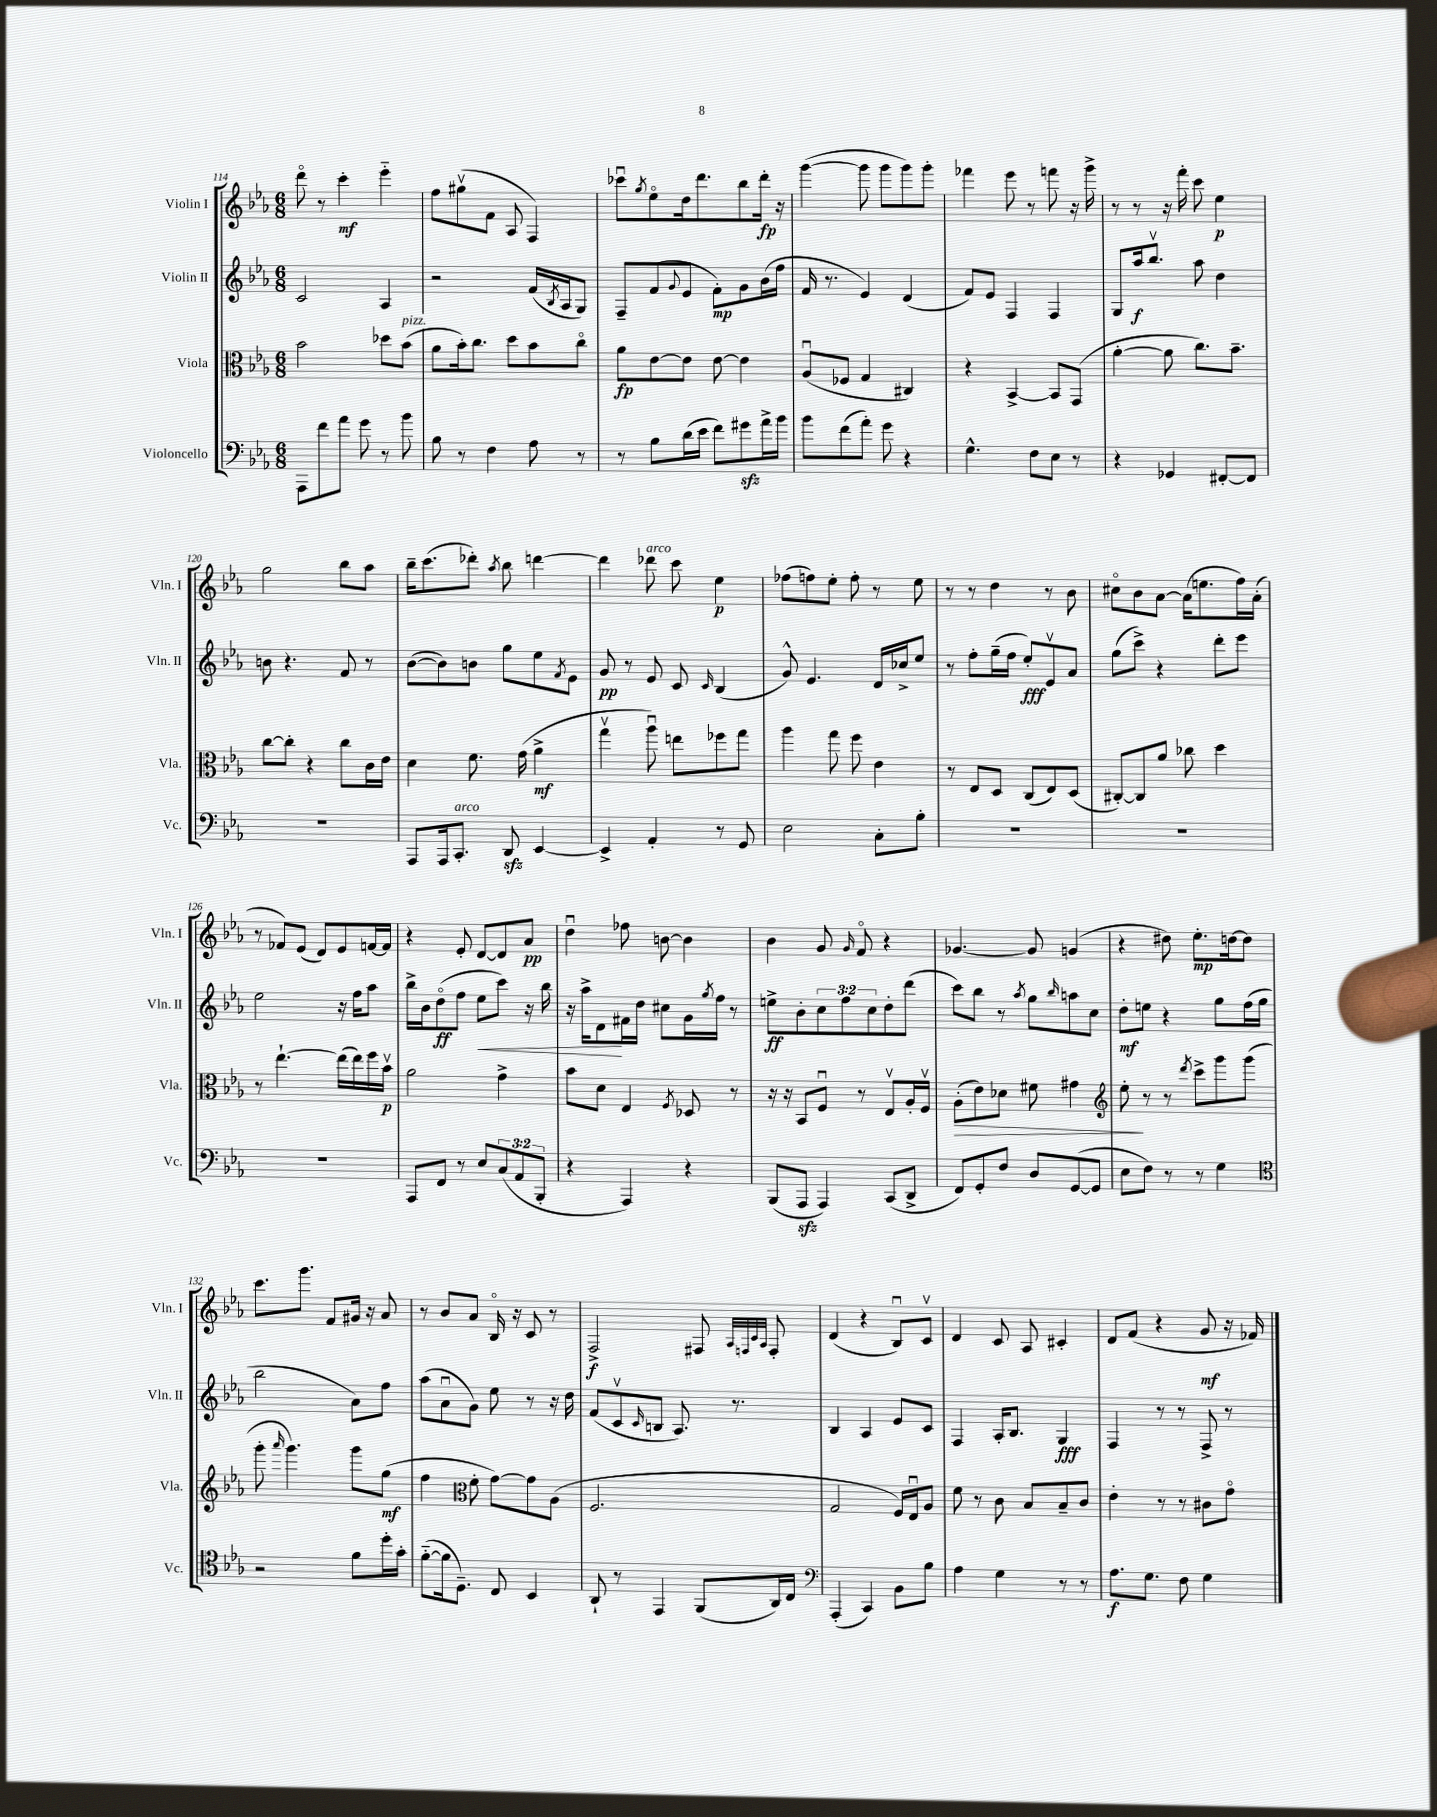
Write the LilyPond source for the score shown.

<<
\new StaffGroup <<
\new Staff = "s0" \with { instrumentName = "Violin I" shortInstrumentName = "Vln. I" } {
    \clef treble \key ees \major \numericTimeSignature \time 6/8
    d'''8\flageolet r8 c'''4-.\mf ees'''4-_ |
    f''8 gis''8\upbow( f'8 aes8 f4) |
    ces'''8\downbow \acciaccatura { g''8 } ees''8\flageolet d''16 d'''8. bes''8 d'''16-.\fp r16 |
    g'''4~( g'''8 g'''8 g'''8) g'''8-. |
    fes'''4 ees'''8 r8 f'''8 r16 g'''16-> |
    r8 r8 r16 f'''16-. c'''8 ees''4\p |
    g''2 bes''8 aes''8 |
    bes''16-- c'''8.( des'''8-.) \acciaccatura { aes''8 } bes''8 d'''4~ |
    d'''4 des'''8^\markup { \italic "arco" } c'''8 ees''4\p |
    fes''8( f''8) ees''8-. f''8-. r8 ees''8 |
    r8 r8 d''4 r8 bes'8 |
    cis''8\flageolet bes'8 aes'8~ aes'16( e''8. f''16) aes'16-.( |
    r8 fes'8) ees'8( d'8) ees'8 f'16~ f'16 |
    r4 ees'8-. d'8~ d'8 aes'8\pp |
    d''4\downbow fes''8 b'8~ b'4 |
    bes'4 g'8 \grace { g'16 } f'8\flageolet r4 |
    ges'4.~ ges'8 g'4( |
    r4 dis''8) ees''8.-.\mp d''16~ d''8 |
    c'''8. g'''8. f'8 gis'16 r16 aes'8 |
    r8 bes'8 aes'8 bes16\flageolet r16 c'8 r8 |
    f2->\f fis8 \grace { aes32 f32 c'32 aes32 } f8-. |
    d'4( r4 bes8\downbow) c'8\upbow |
    d'4 c'8 aes8 cis'4-. |
    d'8 f'8( r4 g'8\mf r16 fes'16) \bar "|." |
}
\new Staff = "s1" \with { instrumentName = "Violin II" shortInstrumentName = "Vln. II" } {
    \clef treble \key ees \major \numericTimeSignature \time 6/8 \override Staff.TupletNumber.text = #tuplet-number::calc-fraction-text
    c'2 aes4 |
    r2 f'16( \acciaccatura { bes8 } aes16 g8) |
    f8-- f'8( \appoggiatura { g'8 } ees'8 f'8-.\mp) g'8 bes'16( f''16 |
    f'16 r8. ees'4) d'4( |
    f'8) ees'8 f4 f4 |
    g8 aes''16\f bes''8.\upbow aes''8 d''4 |
    b'8 r4. f'8 r8 |
    bes'8~( bes'8) b'8 g''8 ees''8 \acciaccatura { f'8 } ees'8 |
    g'8\pp r8 ees'8 c'8 \grace { c'16 } bes4( |
    g'8-^) ees'4. d'16 ces''16-> ees''8 |
    r8 f''8-. g''16--( f''16 ees''8-.\fff) ees'8\upbow aes'8 |
    g''8( c'''8->) r4 d'''8-. ees'''8 |
    ees''2 r16 f''16 aes''8 |
    bes''16-> bes'16 d''8\flageolet\ff( f''8 ees''8\< c'''8) r16 bes''16 |
    r16 aes''16-> d'8\! fis'16 d''16 cis''8 g'16 \acciaccatura { g''8 } f''16 r8 |
    e''8->\ff bes'8-. \tuplet 3/2 { c''8 f''8 c''8 } d''8-. d'''8( |
    c'''8) bes''8 r8 \acciaccatura { aes''8 } g''8 \grace { bes''16 } a''8 c''8 |
    d''8-.\mf e''8 r4 g''8 f''16( g''16 |
    bes''2 aes'8) f''8 |
    aes''8( aes'8\downbow g'8) ees''8 r8 r16 d''16 |
    f'8( c'8\upbow \grace { c'16 } b8 aes8.) r8. |
    bes4 aes4 ees'8 c'8 |
    f4 aes16-. bes8. g4\fff |
    f4 r8 r8 f8-> r8 \bar "|." |
}
\new Staff = "s2" \with { instrumentName = "Viola" shortInstrumentName = "Vla." } {
    \clef alto \key ees \major \numericTimeSignature \time 6/8
    bes'2 des''8 bes'8^\markup { \italic "pizz." }( |
    aes'8 bes'16-.) c''8. d''8 bes'8 c''8\flageolet |
    aes'8\fp ees'8~ ees'8 ees'8~ ees'4 |
    aes8\downbow( fes8 g4 cis4) |
    r4 bes,4~-> bes,8 g,8( |
    aes'4~-. aes'8 c''8.) bes'8.-- |
    c''8~ c''8-. r4 c''8 c'16 ees'16 |
    d'4 f'8. g'16( aes'4->\mf |
    g''4\upbow aes''8\downbow) e''8 fes''8 g''8 |
    aes''4 g''8 f''8 ees'4 |
    r8 ees8 d8 c8( ees8) d8( |
    cis8~-.) cis8 aes'8 ces''8 d''4 |
    r8 ees''4.~-! ees''16( ees''16) f''16 bes'16\upbow\p |
    aes'2 g'4-> |
    bes'8 d'8 ees4 \acciaccatura { f8 } des8 r8 |
    r16 r16 bes,8 f8\downbow r8 ees8\upbow aes16-. f16\upbow |
    aes8-.\>( ees'8) des'8 fis'8 gis'4 |
    \clef treble ees''8-.\! r8 r8 \acciaccatura { d'''8 } c'''8-> g'''8 g'''8( |
    g'''8-. \grace { aes'''16 } g'''4.) g'''8 g''8\mf( |
    f''4 \clef alto f'8-. g'8~) g'8 aes8( |
    f2. |
    g2 f16) ees16\downbow aes8 |
    f'8 r8 c'8 bes8 bes8-- c'8 |
    ees'4-. r8 r8 cis'8 g'8\flageolet \bar "|." |
}
\new Staff = "s3" \with { instrumentName = "Violoncello" shortInstrumentName = "Vc." } {
    \clef bass \key ees \major \numericTimeSignature \time 6/8 \override Staff.TupletNumber.text = #tuplet-number::calc-fraction-text
    aes,,8 f'8 aes'8 g'8 r8 bes'8 |
    bes8 r8 f4 aes8 r8 |
    r8 bes8 d'16( ees'16 f'8) gis'8\sfz aes'16-> bes'16 |
    bes'8 f'8( aes'8-.) g'8 r4 |
    g4.-^ f8 ees8 r8 |
    r4 ges,4 fis,8~-. fis,8 |
    R2. |
    aes,,8 aes,,16 c,8.-.^\markup { \italic "arco" } d,8\sfz ees,4~ |
    ees,4-> aes,4-. r8 g,8 |
    ees2 c8-. bes8-. |
    R2. |
    R2. |
    R2. |
    aes,,8 f,8 r8 ees8 \tuplet 3/2 { c8( aes,8 bes,,8-. } |
    r4 aes,,4) r4 |
    bes,,8( aes,,8\sfz aes,,4) c,8( d,8-> |
    f,8) g,8-. f8 d8 g,8~( g,8 |
    ees8 f8) r8 r8 g4 |
    \clef tenor r2 f'8 d''16-. g'16-. |
    f'8~-_( f'16 d8.--) c8 bes,4 |
    aes,8-! r8 ees,4 f,8( aes,16) c16 |
    \clef bass aes,,4-.( c,4) bes,8 bes8 |
    aes4 g4 r8 r8 |
    aes8.\f g8. f8 g4 \bar "|." |
}
>>
>>
\layout { \context { \Score currentBarNumber = #114 } }
